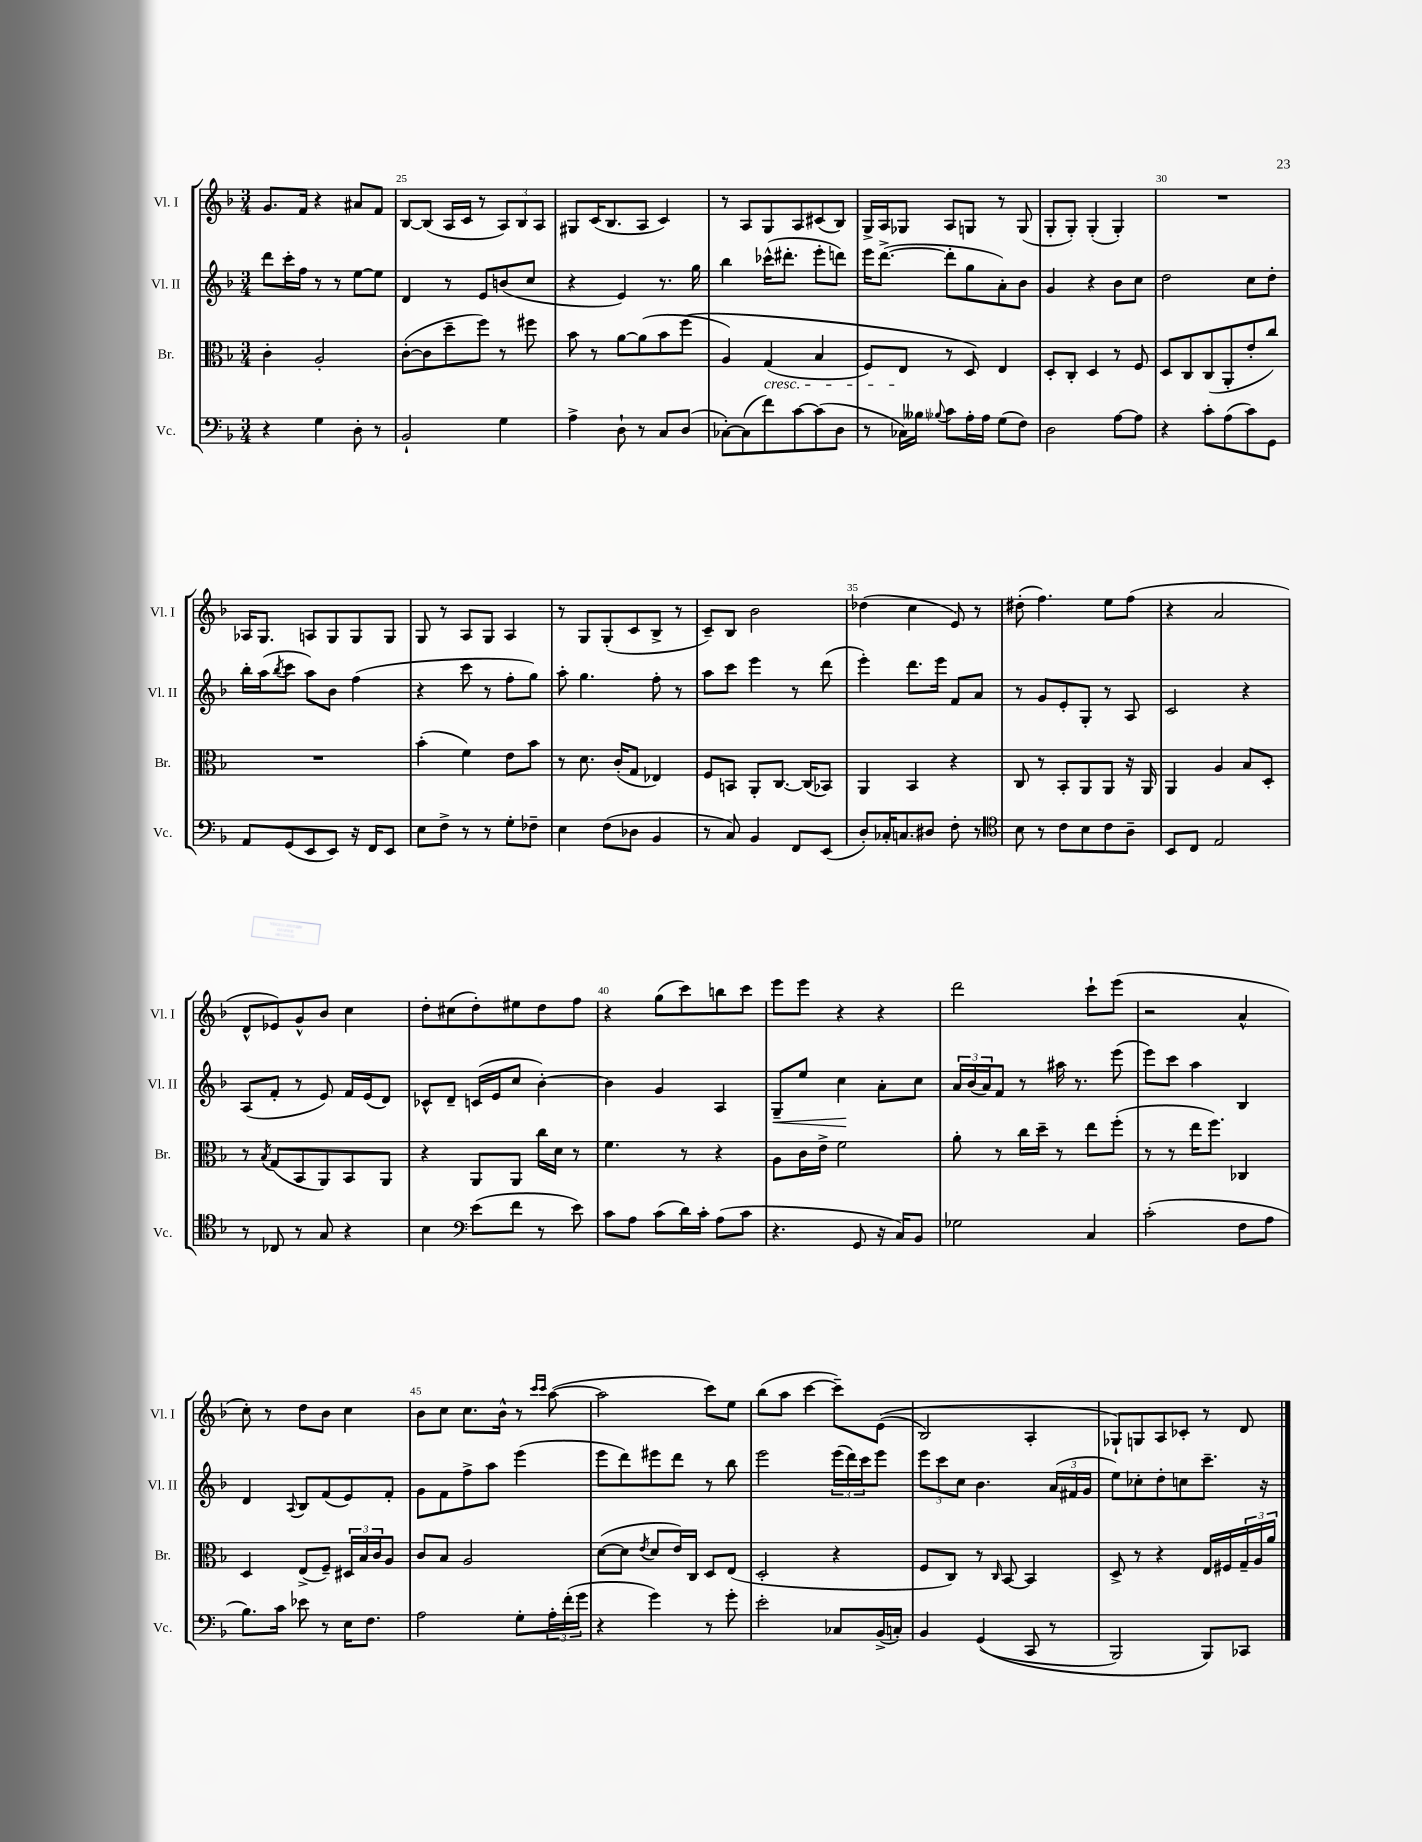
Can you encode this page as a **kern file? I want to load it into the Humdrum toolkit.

**kern	**kern	**kern	**dynam	**kern
*part4	*part3	*part2	*part2	*part1
*staff4	*staff3	*staff2	*staff2	*staff1
*I"Vc.	*I"Br.	*I"Vl. II	*	*I"Vl. I
*I'Vc.	*I'Br.	*I'Vl. II	*	*I'Vl. I
*clefF4	*clefC3	*clefG2	*	*clefG2
*k[b-]	*k[b-]	*k[b-]	*	*k[b-]
*M3/4	*M3/4	*M3/4	*	*M3/4
=24	=24	=24	=24	=24
4r	4c'\	8ddd\L	.	8.g/L
.	.	16ccc'\L	.	.
.	.	16ff\JJ	.	16f/Jk
4G\	2A'/	8r	.	4r
.	.	8r	.	.
8D'\	.	[8ee\L	.	8a#X/L
8r	.	8ee\J]	.	8f/J
=25	=25	=25	=25	=25
2BB-`/	([8c'\L	4d/	.	[8B-/L
.	8c\]	.	.	(8B-/J]
.	8dd~\	8r	.	16A/LL
.	.	.	.	16c/JJ
.	8ff\J)	8e/L	.	8r
4G\	8r	(8bn/	.	12A/L)
.	.	.	.	12B-/
.	8ff#X\	8cc/J	.	.
.	.	.	.	12A/J
=26	=26	=26	=26	=26
4A^\	8b-\	4r	.	8G#X/L
.	8r	.	.	(16c/K
.	.	.	.	8.B-/
8D`\	[8a\L	4e/)	.	.
8r	(8a\]	.	.	8A/J
8C/L	8b-\	8.r	.	4c/)
(8D/J	(8ff\J	.	.	.
.	.	16gg\	.	.
=27	=27	=27	=27	=27
[8C-X'\L)	4A/)	4bb-\	.	8r
(8C-\]	.	.	.	8A/L
!	!LO:TX:b:i:t=cresc.	!	!	!
8f\)	(4G/	(16ccc-X^^\KL	.	8G/
.	.	8.ddd#X'\J	.	.
[8c\	.	.	.	8A/
(8c\]	4B-/	8eee'\L	.	(8c#X/
8D\J	.	8dddn\J)	.	8B-/J)
=28	=28	=28	=28	=28
8r	8F/L)	16eee\KL	.	16G^/LL
.	.	([8.ddd^\J	.	16A/J
16C-X\LL)	8E/J	.	.	8G-X/J
16B--X\JJ	.	.	.	.
8qqB-X/	.	.	.	.
8c\L	8r	8ddd'\L]	.	8A/L
16A'\L	8D/)	8gg\	.	8Gn/J
16A\JJ	.	.	.	.
(8G\L	4E/	8a'\)	.	8r
8F\J)	.	8b-\J	.	(8G/
=29	=29	=29	=29	=29
2D\	8D'/L	4g/	.	8G'/L
.	8C'/J	.	.	8G'/J)
.	4D/	4r	.	(4G'/
[8A\L	8r	8b-\L	.	4G'/)
8A\J]	8F/	8cc\J	.	.
=30	=30	=30	=30	=30
4r	8D/L	2dd\	.	2.r
.	8C/	.	.	.
8c'\L	(8C/	.	.	.
(8A\	8AA'/	.	.	.
8c\)	8e'/	8cc\L	.	.
8GG\J	8cc/J)	8dd'\J	.	.
!!LO:LB:g=z
=31	=31	=31	=31	=31
8AA/L	2.r	16bb-'\LL	.	16A-X/KL
.	.	(16aa\J	.	8.G/J
.	.	8qbb-/	.	.
(8GG/	.	8ccc\J	.	.
8EE/	.	8aa\L)	.	8An/L
8EE/J)	.	8b-\J	.	8G/
16r	.	(4ff\	.	8G/
16FF/KL	.	.	.	.
8EE/J	.	.	.	8G/J
=32	=32	=32	=32	=32
8E\L	(4b-'\	4r	.	8G/
8F^\J	.	.	.	8r
8r	4f\)	8ccc\	.	8A/L
8r	.	8r	.	8G/J
8G'\L	8e\L	8ff'\L	.	4A/
8F-X~\J	8b-\J	8gg\J)	.	.
=33	=33	=33	=33	=33
4E\	8r	8aa'\	.	8r
.	8.d\	4.gg\	.	8G/L
(8F\L	.	.	.	(8G'/
.	(16c'/KL	.	.	.
8D-X\J	8G/J	.	.	8c/
4BB-/	4E-X/)	8ff'\	.	8B-^/J
.	.	8r	.	8r
=34	=34	=34	=34	=34
8r	8F/L	8aa\L	.	8c~/L)
8C/)	8BBn/J	8ccc\J	.	8B-/J
4BB-/	8AA'/L	4eee\	.	2b-\
.	[8.C/J	.	.	.
8FF/L	.	8r	.	.
.	(16C/KL]	.	.	.
(8EE/J	8BB-X/J)	(8ddd\	.	.
=35	=35	=35	=35	=35
8D'/L)	4AA/	4eee'\)	.	(4dd-X\
16C-X'/K	.	.	.	.
8.Cn/	.	.	.	.
.	4BB-/	8.ddd\L	.	4cc\
8D#X/J	.	.	.	.
.	.	16eee\Jk	.	.
8F'\	4r	8f/L	.	8e/)
8r	.	8a/J	.	8r
=36	=36	=36	=36	=36
*clefC4	*	*	*	*
8B-\	8C/	8r	.	(8dd#X'\
8r	8r	8g/L	.	4.ff\)
8c\L	8BB-'/L	8e'/	.	.
8B-\	8AA/	8G'/J	.	.
8c\	8AA/J	8r	.	8ee\L
8A~\J	16r	8A/	.	(8ff\J
.	16AA/	.	.	.
=37	=37	=37	=37	=37
8BB-/L	4AA/	2c/	.	4r
8C/J	.	.	.	.
2E/	4A/	.	.	2a/
.	8B-/L	4r	.	.
.	8D'/J	.	.	.
!!LO:LB:g=z
=38	=38	=38	=38	=38
8r	8r	(8A/L	.	8d^^/L
.	8qB-/	.	.	.
8C-X/	(8G/L	8f'/J	.	8e-X/)
8r	8BB-/	8r	.	8g^^/
8G/	8AA/)	8e/)	.	8b-/J
4r	8BB-/	16f/LL	.	4cc\
.	.	(16e/J	.	.
.	8AA/J	8d/J)	.	.
=39	=39	=39	=39	=39
4B-\	4r	8c-X^^/L	.	8dd'\L
.	.	8d~/J	.	(8cc#X\
*clefF4	*	*	*	*
(8e\L	8AA/L	(16cn/LL	.	8dd'\)
.	.	16e/J	.	.
8f\J	8AA/J	8cc/J	.	8ee#X\
8r	16cc\LL	[4b-'\)	.	8dd\
.	16d\JJ	.	.	.
8e\)	8r	.	.	8ff\J
=40	=40	=40	=40	=40
8c\L	4.f\	4b-\]	.	4r
8A\J	.	.	.	.
(8c\L	.	4g/	.	(8gg\L
16d\L)	8r	.	.	8ccc\)
16c'\JJ	.	.	.	.
(8A\L	4r	4A/	.	8bbn\
8c\J	.	.	.	8ccc\J
=41	=41	=41	=41	=41
!	!	!	!LO:HP:b	!
4.r	8A\L	8G~/L	<	8eee\L
.	16c\L	8ee/J	.	8eee\J
.	16e^\JJ	.	.	.
.	2f\	4cc\	.	4r
8GG/	.	.	.	.
16r	.	8a'\L	[	4r
16C/KL)	.	.	.	.
8BB-/J	.	8cc\J	.	.
=42	=42	=42	=42	=42
2G-X\	8a'\	24a/LL	.	2ddd\
.	.	(24b-/	.	.
.	.	24a/J)	.	.
.	8r	8f/J	.	.
.	16cc\LL	8r	.	.
.	16dd~\JJ	.	.	.
.	8r	16aa#X\	.	.
.	.	8.r	.	.
4C/	8ee\L	.	.	8ccc`\L
.	(8ff'\J	(8eee\	.	(8eee\J
=43	=43	=43	=43	=43
(2c'\	8r	8eee\L)	.	2r
.	8r	8ccc\J	.	.
.	16ee\KL	4aa\	.	.
.	8.ff\J)	.	.	.
8F\L	4C-X/	4B-/	.	4a^^/
8A\J	.	.	.	.
!!LO:LB:g=z
=44	=44	=44	=44	=44
8.B-\L)	4D/	4d/	.	8cc'\)
.	.	.	.	8r
16c\Jk	.	.	.	.
.	.	8qqA/	.	.
8e-X\	(8E^/L	8B-/L	.	8dd\L
8r	8F~/J)	(8f/	.	8b-\J
16E\KL	24D#X/LL	8e/)	.	4cc\
.	24B-/	.	.	.
8.F\J	.	.	.	.
.	24c/J	.	.	.
.	8A/J	8f'/J	.	.
=45	=45	=45	=45	=45
2A\	8c/L	8g\L	.	8b-\L
.	8B-/J	8f\	.	8cc\J
.	2A/	8ff^\	.	8.cc\L
.	.	8aa\J	.	.
.	.	.	.	16b-^^\Jk
8G'\L	.	(4eee\	.	8r
.	.	.	.	16qqccc/LL
.	.	.	.	16qqccc/JJ
24A'\L	.	.	.	([8aa\
(24f'\	.	.	.	.
24g\JJ	.	.	.	.
=46	=46	=46	=46	=46
4r	([8d\L	8eee\L	.	2aa\]
.	8d\J]	8ddd\)	.	.
.	8qe/	.	.	.
4g\)	8d/L	8eee#X\	.	.
.	16e/L)	8ddd\J	.	.
.	16C/JJ	.	.	.
8r	8D/L	8r	.	8ccc\L)
8g'\	(8E/J	8bb-\	.	8ee\J
=47	=47	=47	=47	=47
2e'\	2D'/	2eee\	.	(8bb-\L
.	.	.	.	8aa\J
.	.	.	.	[4ccc\
8C-X/L	4r	(24eee\LL	.	8ccc~\L])
.	.	24ddd\)	.	.
.	.	24ccc\J	.	.
(16BB-^/L	.	8eee\J	.	((8e\J
16Cn'/JJ)	.	.	.	.
=48	=48	=48	=48	=48
4BB-/	8F/L	12eee\L	.	2B-/)
.	.	12ccc\	.	.
.	8C/J)	.	.	.
.	.	12cc\J	.	.
((4GG/	8r	4.b-\	.	.
.	16qqC/	.	.	.
.	[8BB-/	.	.	.
8CC/	4BB-/]	.	.	4A'/
8r	.	(24a/LL	.	.
.	.	24f#X/	.	.
.	.	24g/JJ	.	.
=49	=49	=49	=49	=49
2BBB-/)	8D^/	8ee\L)	.	8G-X`/L)
.	8r	8cc-X'\	.	8Gn/
.	4r	8dd'\	.	8A/
.	.	8ccn\	.	8c-X'/J
8BBB-/L)	16E/LL	8.ccc~\J	.	8r
.	16F#X/	.	.	.
8CC-X/J	24G~/	.	.	8d/
.	24A/	.	.	.
.	.	16r	.	.
.	24a/JJ	.	.	.
==	==	==	==	==
*-	*-	*-	*-	*-
